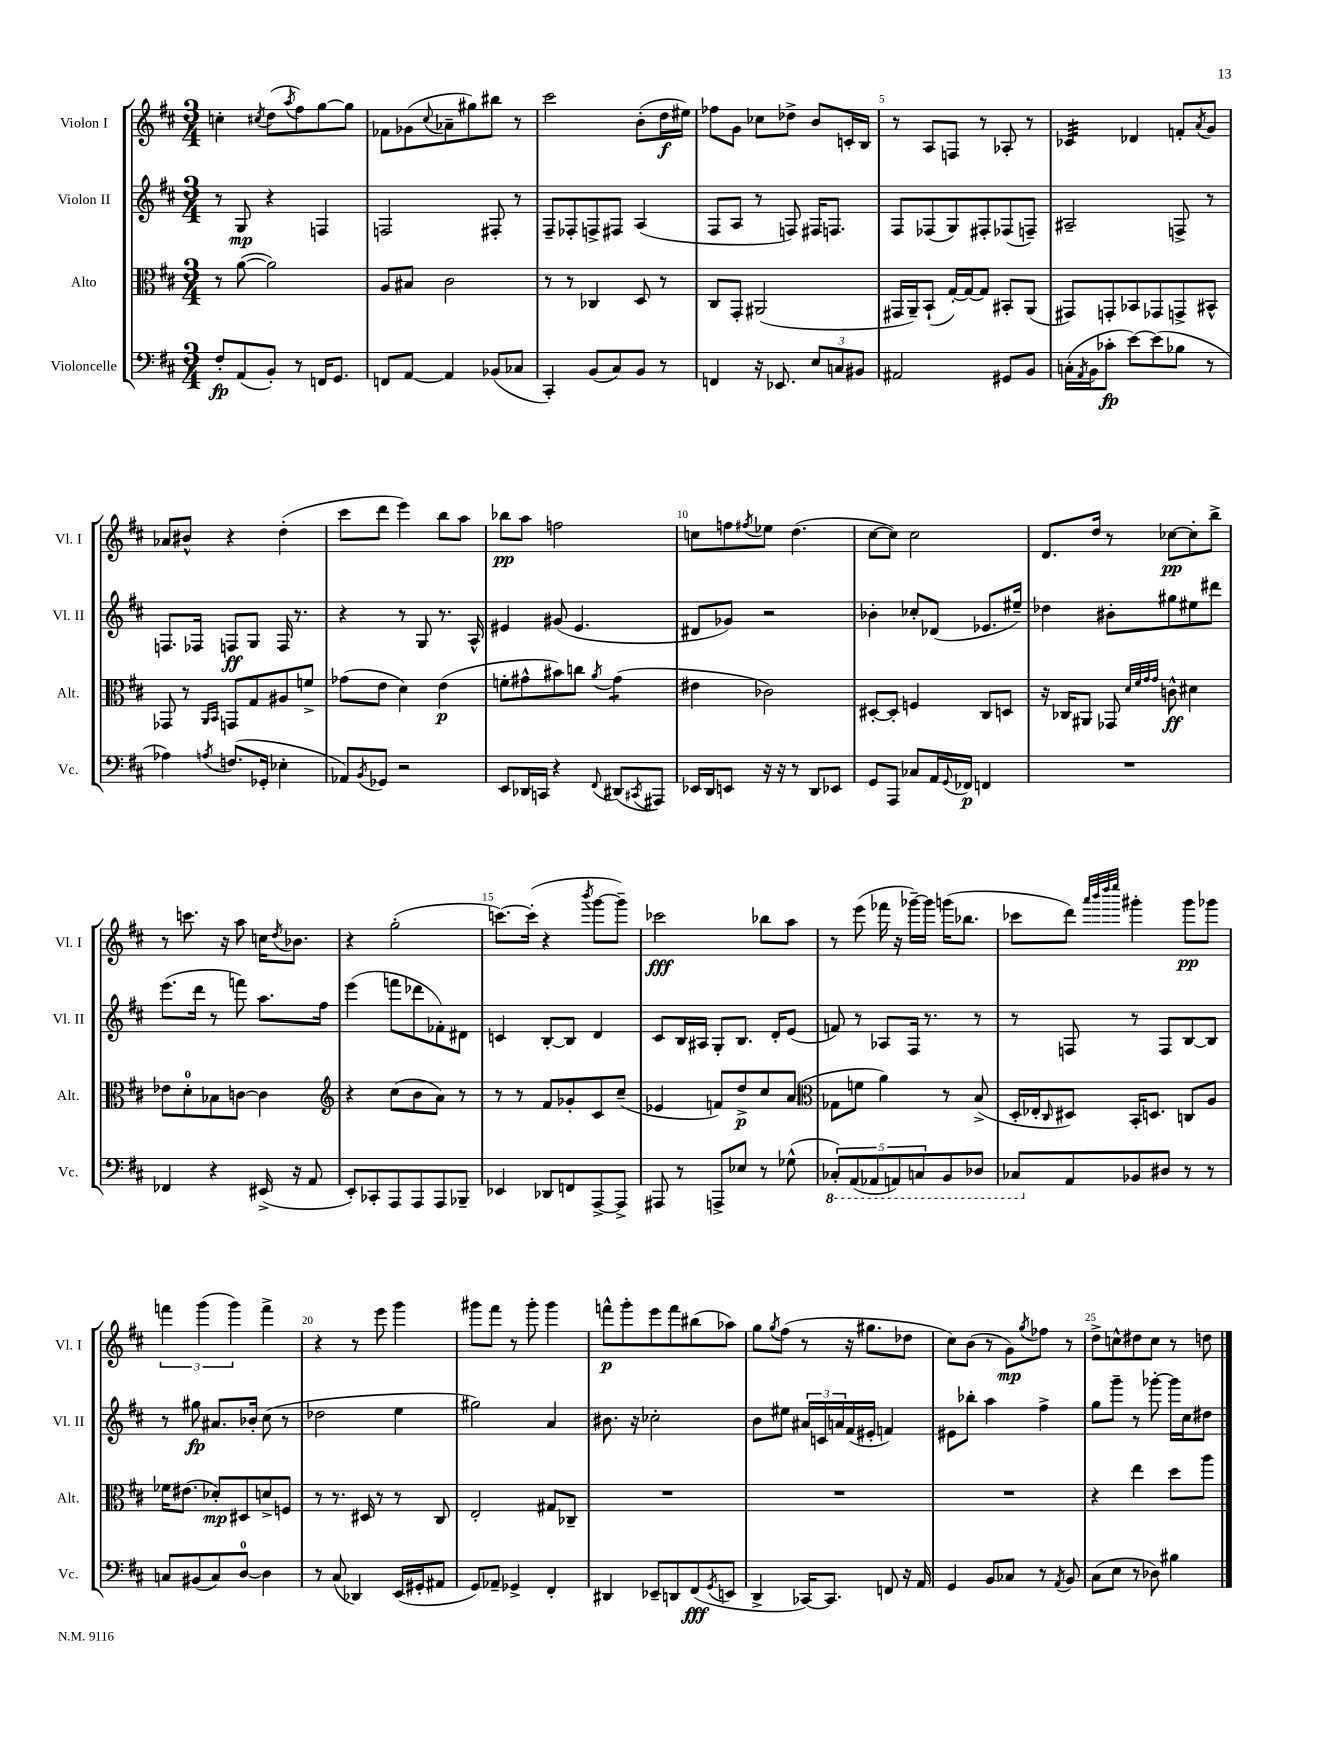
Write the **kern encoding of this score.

**kern	**kern	**kern	**kern
*staff4	*staff3	*staff2	*staff1
*clefF4	*clefC3	*clefG2	*clefG2
*k[f#c#]	*k[f#c#]	*k[f#c#]	*k[f#c#]
*M3/4	*M3/4	*M3/4	*M3/4
8F#'	8r	8r	4cc'
(8AA	([8a	8G	.
.	.	.	8qcc#
8BB')	2a])	4r	(8dd
.	.	.	8qaa
8r	.	.	8ff#)
16FF	.	4F	[8gg
8.GG	.	.	.
.	.	.	8gg]
=	=	=	=
8FF	8A	2F	8f-
[8AA	8B#	.	(8g-
.	.	.	8qqcc#
4AA]	2c#	.	8a-~
.	.	.	8gg#)
(8BB-	.	8F#'	8bb#
8C-	.	8r	8r
=	=	=	=
4CC#')	8r	8F#~	2ccc#
.	8r	8F-'	.
(8BB	4C-	8F^	.
8C#)	.	8F#	.
8BB	8D	(4A	(8b'
8r	8r	.	16dd
.	.	.	16ee#)
=	=	=	=
4FF	8C#	8F#	8ff-
.	8GG'	8A	8g
16r	(2AA#	8r	8cc-
8.EE-	.	.	.
.	.	8F)	8dd-^
12E	.	16F#	8b
.	.	8.F	.
12C	.	.	.
.	.	.	16c'
12BB#	.	.	.
.	.	.	16B
=	=	=	=
2AA#	16GG#	8F#	8r
.	16AA~)	.	.
.	(8BB`	(8F-	8A
.	[16G')	8G)	8F
.	16G_	.	.
.	8G]	8F#'	8r
8GG#	8BB#'	(8F-	8A-'
8BB	(8AA	8F~)	8r
=	=	=	=
(16C'	8GG#)	2A#~	4c-
8qAA	.	.	.
16BB	.	.	.
8c-'	8GG'	.	.
[8e)	8BB-	.	4d-
(8e]	8GG-	.	.
8B-	8GG^	8F^	8f'
.	.	.	8qa
8r	8BB#^^	8r	8g
=	=	=	=
4A-)	8GG-	8.F	8a-
.	8r	.	8b#^^
.	.	16F-	.
.	16qqAA	.	.
8qA	16qqBB	.	.
(8.F	8GG	8F	4r
.	8G	8G	.
16GG-'	.	.	.
4E-'	8A#	16F	(4dd'
.	.	8.r	.
.	8f^	.	.
=	=	=	=
8AA-)	(8g-	4r	8ccc#
8qBB	.	.	.
8GG-	8e	.	8ddd
2r	4d)	8r	4eee)
.	.	8G	.
.	(4e	8.r	8bb
.	.	.	8aa
.	.	16A^^	.
=	=	=	=
8EE	8f'	4e#	8bb-
16DD-	8g#^^	.	8aa
16CC	.	.	.
4r	8b#)	(8g#	2ff
.	8cc	4.e#	.
8qqFF#	8qa	.	.
(8DD#	(4g#	.	.
8qCC#	.	.	.
8AAA#)	.	.	.
=	=	=	=
16EE-	4e#	8d#	8cc
16DD	.	.	.
8EE	.	8g-)	8ff
.	.	.	8qff#
16r	2c-)	2r	8ee-
16r	.	.	.
8r	.	.	(4.dd
8DD	.	.	.
8EE-	.	.	.
=	=	=	=
8GG	[8D#'	4b-'	[8cc#
8AAA	8D#']	.	8cc#])
8C-	4F	8cc-'	2cc#
16AA	.	(8d-	.
8qqGG	.	.	.
16FF-	.	.	.
4FF	8C#	8.e-	.
.	8D	.	.
.	.	16ee#~)	.
=	=	=	=
2.r	16r	4dd-	8.d
.	16C-	.	.
.	8AA#	.	.
.	.	.	16dd
.	8GG-	8b#'	8r
.	32qqd	.	.
.	32qqf#	.	.
.	32qqg	.	.
.	32qqg	.	.
.	8c^^	8gg#	[8cc-
.	4d#	8ee#	8cc-']
.	.	8ddd#	8bb^
=	=	=	=
4FF-	8e-	(8.eee	8r
.	8d'	.	8.ccc
.	.	16ddd	.
4r	8B-	8r	.
.	.	.	16r
.	[8c	8fff)	8aa
(16EE#^	4c]	8.aa	16cc
.	.	.	8qdd
16r	.	.	8.b-
8AA	.	.	.
.	.	16ff#	.
=	=	=	=
*	*clefG2	*	*
8EE')	4r	(4eee	4r
8CC-'	.	.	.
8AAA	(8cc#	8fff	(2gg'
8AAA	8b	8ddd-	.
8AAA	8a)	8f-')	.
8BBB-~	8r	8d#	.
=	=	=	=
4EE-	8r	4c	[8.ccc)
.	8r	.	.
.	.	.	(16ccc']
8DD-	8f#	[8B'	4r
8FF	8g-'	8B]	.
.	.	.	8qbbb
[8AAA^	8c#	4d	[8ggg
8AAA^]	(8cc#~	.	8ggg~])
=	=	=	=
8AAA#	4e-	8c#	2ccc-
8r	.	16B	.
.	.	16A#	.
8AAA^	8f)	8G'	.
8E-	8dd^	8.B	.
8r	8cc#	.	8bb-
.	.	16d'	.
(8G-^^	(8a	(8e	8aa
=	=	=	=
*	*clefC3	*	*
10CC-')	8G-	8f)	8r
(10AAA	.	.	.
.	8f	8r	(8eee
10AAA-	.	.	.
.	4a)	8A-	16fff-
10AAA)	.	.	.
.	.	.	16r
.	.	16F#	[16ggg-~)
10CC	.	.	.
.	.	8.r	16ggg-]
8BBB	8r	.	(16ggg
.	.	.	8.bb-
8DD-	(8B^	8r	.
=	=	=	=
8CC-	16D'	8r	8ccc-
.	16E-'	.	.
.	16qqC#	.	.
8AA	8D#)	8F	8ddd)
.	.	.	32qqaaa
.	.	.	32qqbbb
.	.	.	32qqdddd
.	.	.	32qqeeee
8BB-	16BB'	8r	4ggg#'
.	8.D	.	.
8D#	.	8F	.
8r	8C	[8B	8ggg#
8r	8A	8B]	8ggg-
=	=	=	=
8C	16f-	8r	6fff
.	(8.e#	.	.
(8BB#	.	8gg#	.
.	.	.	(6ggg
8C)	8d-')	8.a#	.
.	.	.	6ggg)
[8D	8D#	.	.
.	.	16b-'	.
4D]	8d^	(8cc#	4fff^
.	8F	8r	.
=	=	=	=
8r	8r	2dd-	4r
(8C#	8.r	.	.
4DD-)	.	.	8r
.	16D#	.	.
.	8r	.	8eee
(16EE	8r	4ee	4ggg
16GG#'	.	.	.
8AA#	8C#	.	.
=	=	=	=
8GG)	2E'	2gg#)	8ggg#
8AA-~	.	.	8fff#
4GG-^	.	.	8r
.	.	.	8ggg#'
4FF#'	8G#	4a	4ggg#
.	8C-~	.	.
=	=	=	=
4DD#	2.r	8.b#	8fff^^
.	.	.	8ggg'
.	.	16r	.
8EE-~	.	2cc-'	8eee
8DD	.	.	8fff
(8FF#	.	.	(8bb#
8qGG	.	.	.
8EE	.	.	8aa-)
=	=	=	=
4DD^	2.r	8b	8gg
.	.	.	8qgg
.	.	8ee#	(8ff#
[16CC-)	.	24a#	8r
.	.	24c	.
8.CC-]	.	.	.
.	.	24a	.
.	.	(16f#	16r
.	.	16e#'	8.gg#
8FF	.	4f)	.
16r	.	.	8dd-
16AA	.	.	.
=	=	=	=
4GG	2.r	8e#	8cc#)
.	.	8bb-'	(8b
8BB	.	4aa	8r
8C-	.	.	8g)
.	.	.	8qgg
8r	.	4ff#^	8ff-
8qAA	.	.	.
8BB	.	.	8r
=	=	=	=
(8C#	4r	8gg	8dd^
8E	.	8ggg~	8cc^^
8r	4ee	8r	8dd#
8D-)	.	[8ggg-'	8cc
4B#	8dd	16ggg-]	8r
.	.	16cc#	.
.	8aa	8dd#	8dd
==	==	==	==
*-	*-	*-	*-
